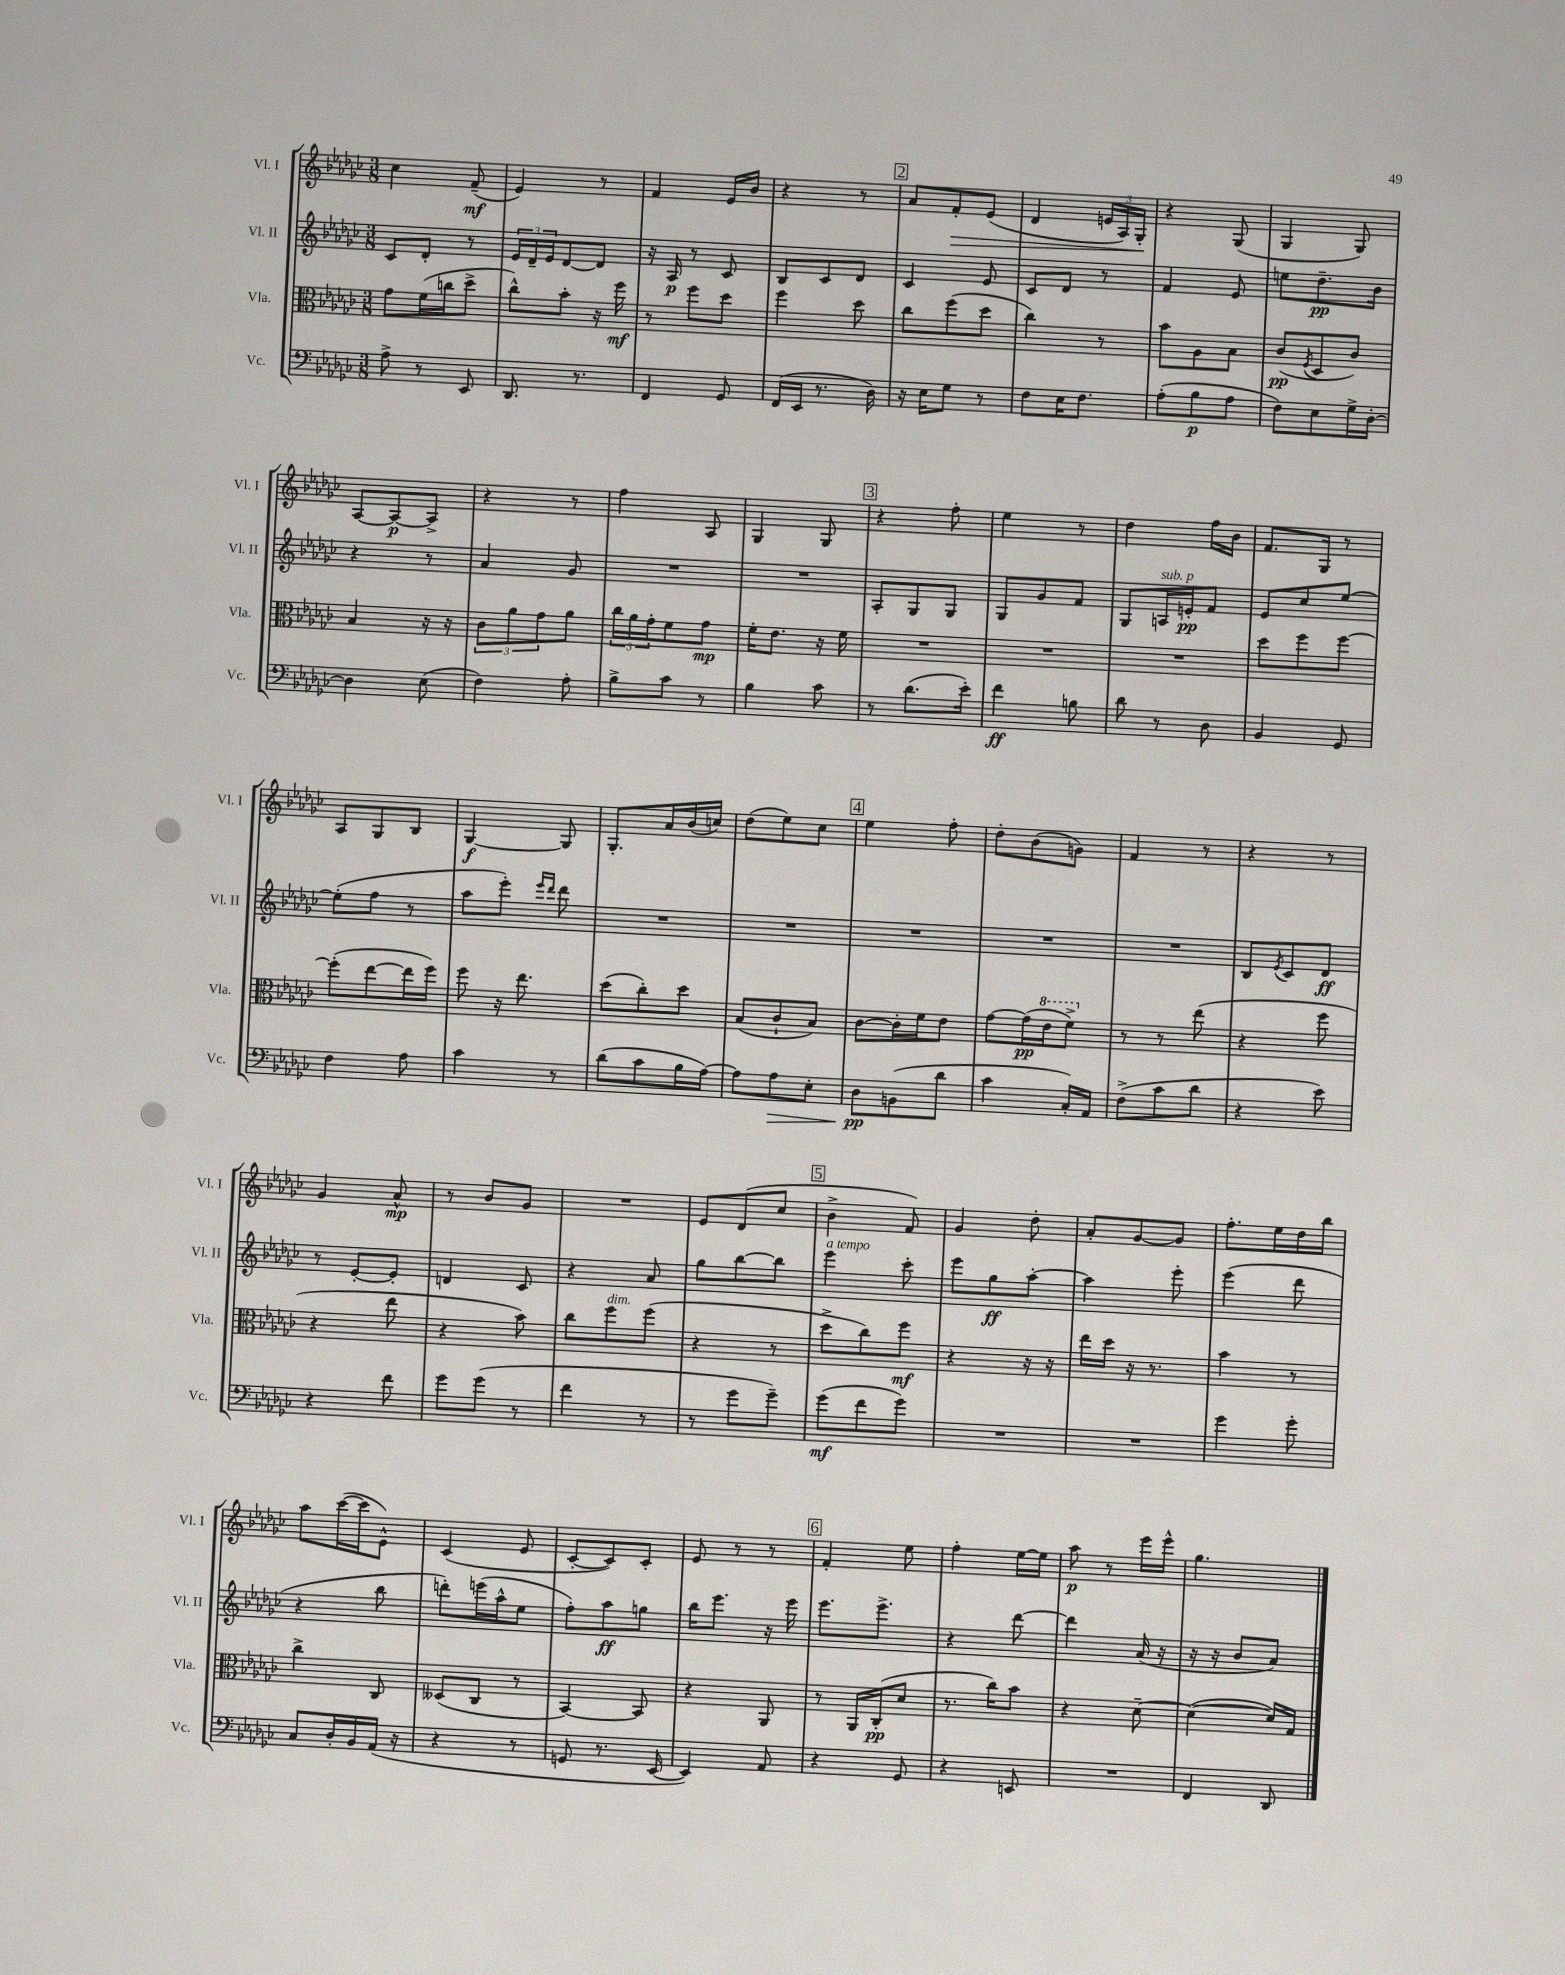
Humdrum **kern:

**kern	**kern	**kern	**kern
*staff4	*staff3	*staff2	*staff1
*clefF4	*clefC3	*clefG2	*clefG2
*k[b-e-a-d-g-c-]	*k[b-e-a-d-g-c-]	*k[b-e-a-d-g-c-]	*k[b-e-a-d-g-c-]
*M3/8	*M3/8	*M3/8	*M3/8
8A-^	8g-	8c-	4cc-
8r	(16f	8d-'	.
.	16cc	.	.
8EE-	8dd-^	8r	(8f~
=	=	=	=
8.DD-	8cc-^^)	24e-	4e-)
.	.	24d-~	.
.	.	24e-	.
.	8b-'	[8d-	.
8.r	.	.	.
.	16r	8d-]	8r
.	16ff	.	.
=	=	=	=
4FF	8r	16r	4f
.	.	16A-	.
.	8ff	8r	.
8GG-	8dd-	8c-	16e-
.	.	.	16b-
=	=	=	=
(16FF	4ff	8B-	4r
16EE-	.	.	.
8.r	.	8c-	.
.	8dd-	8d-	8r
16D-)	.	.	.
=	=	=	=
16r	8cc-	4c-	8a-
16E-	.	.	.
8G-	(8ff	.	8f'
8r	8dd-	8e-	(8e-
=	=	=	=
8F	4cc-)	8c-	4d-
16E-	.	8d-	.
8.F	.	.	.
.	8r	8r	24e
.	.	.	24A-)
.	.	.	24G-'
=	=	=	=
(8A-'	8b-	4f	4r
8B-	8A-	.	.
8A-	8B-	8e-	(8G-
=	=	=	=
8F)	(8c-	8ee	4G-
.	8qF	.	.
8E-	8D-	8.dd-~	.
16G-^	8c-)	.	8G-)
[16D-'	.	16b-	.
=	=	=	=
4D-]	4B-	4r	[8A-
.	.	.	8A-_
(8E-	16r	8r	8A-^]
.	16r	.	.
=	=	=	=
4F)	12c-	4a-	4r
.	12a-	.	.
.	12g-	.	.
8A-'	8a-	8g-	8r
=	=	=	=
8B-^	24cc-	4.r	4ff
.	24a-	.	.
.	24g-'	.	.
8c-	8f	.	.
8r	8g-	.	8A-
=	=	=	=
4B-	16f'	4.r	4G-
.	8.e-	.	.
8c-	16r	.	8G-
.	16f	.	.
=	=	=	=
8r	4.r	8A-'	4r
(8.d-	.	8G-	.
.	.	8G-	8ff'
16e-')	.	.	.
=	=	=	=
4f	4.r	8G-	4ee-
.	.	8g-	.
8B	.	8f	8r
=	=	=	=
8d-	4.r	8G-	4dd-
8r	.	16A	.
.	.	16e'	.
8D-	.	8f	16ff
.	.	.	16b-
=	=	=	=
4BB-	8dd-	8e-	8.f
.	8ff	8cc-	.
.	.	.	16G-
8GG-	[8ff	[8ee-	8r
=	=	=	=
4F	(8ff']	(8ee-']	8A-
.	[8ee-	8ff	8G-
8A-	16ee-]	8r	8B-
.	16ff)	.	.
=	=	=	=
4c-	8ff	8aa-	[4G-
.	16r	8eee-')	.
.	8.ee-	.	.
.	.	16qqeee-	.
.	.	16qqddd-	.
8r	.	8ddd-	8G-]
=	=	=	=
(8d-	(8dd-	4.r	8.G-'
8c-	8cc-')	.	.
.	.	.	16a-
16B-	8dd-	.	(16b-
[16A-)	.	.	16cc)
=	=	=	=
8A-]	(8B-	4.r	(8dd-
8A-	8c-`	.	8ee-)
8E-'	8B-)	.	8cc-
=	=	=	=
8D-	[8c-	4.r	4ee-
(8BB	16c-']	.	.
.	16f	.	.
8d-	8e-	.	8ff'
=	=	=	=
4c-	[8g-	4.r	8dd-'
.	(16g-]	.	(8b-
.	16ee-	.	.
16C-')	8ff^)	.	8g)
16AA-	.	.	.
=	=	=	=
(8F^	8r	4.r	4f
8c-	8r	.	.
8d-	(8ee-	.	8r
=	=	=	=
4r	4r	8B-	4r
.	.	8qe-	.
.	.	8c-	.
8e-)	8ff	8d-	8r
=	=	=	=
4r	4r	8r	4g-
.	.	[8e-'	.
8f	8ee-	8e-']	8a-^^
=	=	=	=
8g-	4r	4d	8r
(8g-	.	.	8b-
8r	8b-)	8c-	8g-
=	=	=	=
4f	8cc-	4r	4.r
.	8ff	.	.
8r	(8ff	8a-	.
=	=	=	=
8r	4r	8gg-	8e-
8g-	.	[8bb-	(8d-
8g-~)	8r	8bb-]	8cc-
=	=	=	=
(8g-	8dd-^	4eee-	4b-^
8f	8cc-)	.	.
8g-)	8ff	8ccc-'	8f)
=	=	=	=
4.r	4r	8eee-	4g-
.	.	8gg-	.
.	16r	[8aa-'	8dd-'
.	16r	.	.
=	=	=	=
4.r	16ee-	4aa-]	8a-'
.	16dd-	.	.
.	16r	.	[8g-
.	8.r	.	.
.	.	8eee-'	8g-]
=	=	=	=
4g-	4b-	(4eee-	8.ff'
.	.	.	16ee-
8g-'	8r	8ddd-	16dd-
.	.	.	16bb-
=	=	=	=
8C-	4cc-^	4r	8aa-
16D-'	.	.	([16ccc-
16BB-	.	.	16ccc-]
(16AA-	8C-	8bb-	8e-^^)
16r	.	.	.
=	=	=	=
4r	(8D--	8ddd')	(4c-
.	8C-	(16eee	.
.	.	16aa-^^	.
8r	8r	8ee-	8e-
=	=	=	=
8GG	[4BB-)	8ff')	[8c-'
8.r	.	8aa-	8c-])
.	8BB-]	8gg	8c-'
[16EE-	.	.	.
=	=	=	=
4EE-])	4r	16bb-	8e-
.	.	8.eee-	.
.	.	.	8r
8AA-	8AA-	16r	8r
.	.	16eee-	.
=	=	=	=
4r	8r	8.eee-	4f'
.	16AA-	.	.
.	(16C-'	8.eee-^	.
8GG-	8d-	.	8ee-
=	=	=	=
4r	8.r	4r	4ff'
.	16cc-)	.	.
8EE	8b-	[8ddd-	[16ee-
.	.	.	16ee-]
=	=	=	=
4.r	4r	4ddd-]	8aa-
.	.	.	8r
.	[8d-~	(16a-	16eee-
.	.	16r	16eee-^^
=	=	=	=
4FF	(4d-_	16r	4.gg-
.	.	16r	.
.	.	8b-	.
8DD-	16d-])	8a-)	.
.	16G-	.	.
==	==	==	==
*-	*-	*-	*-
